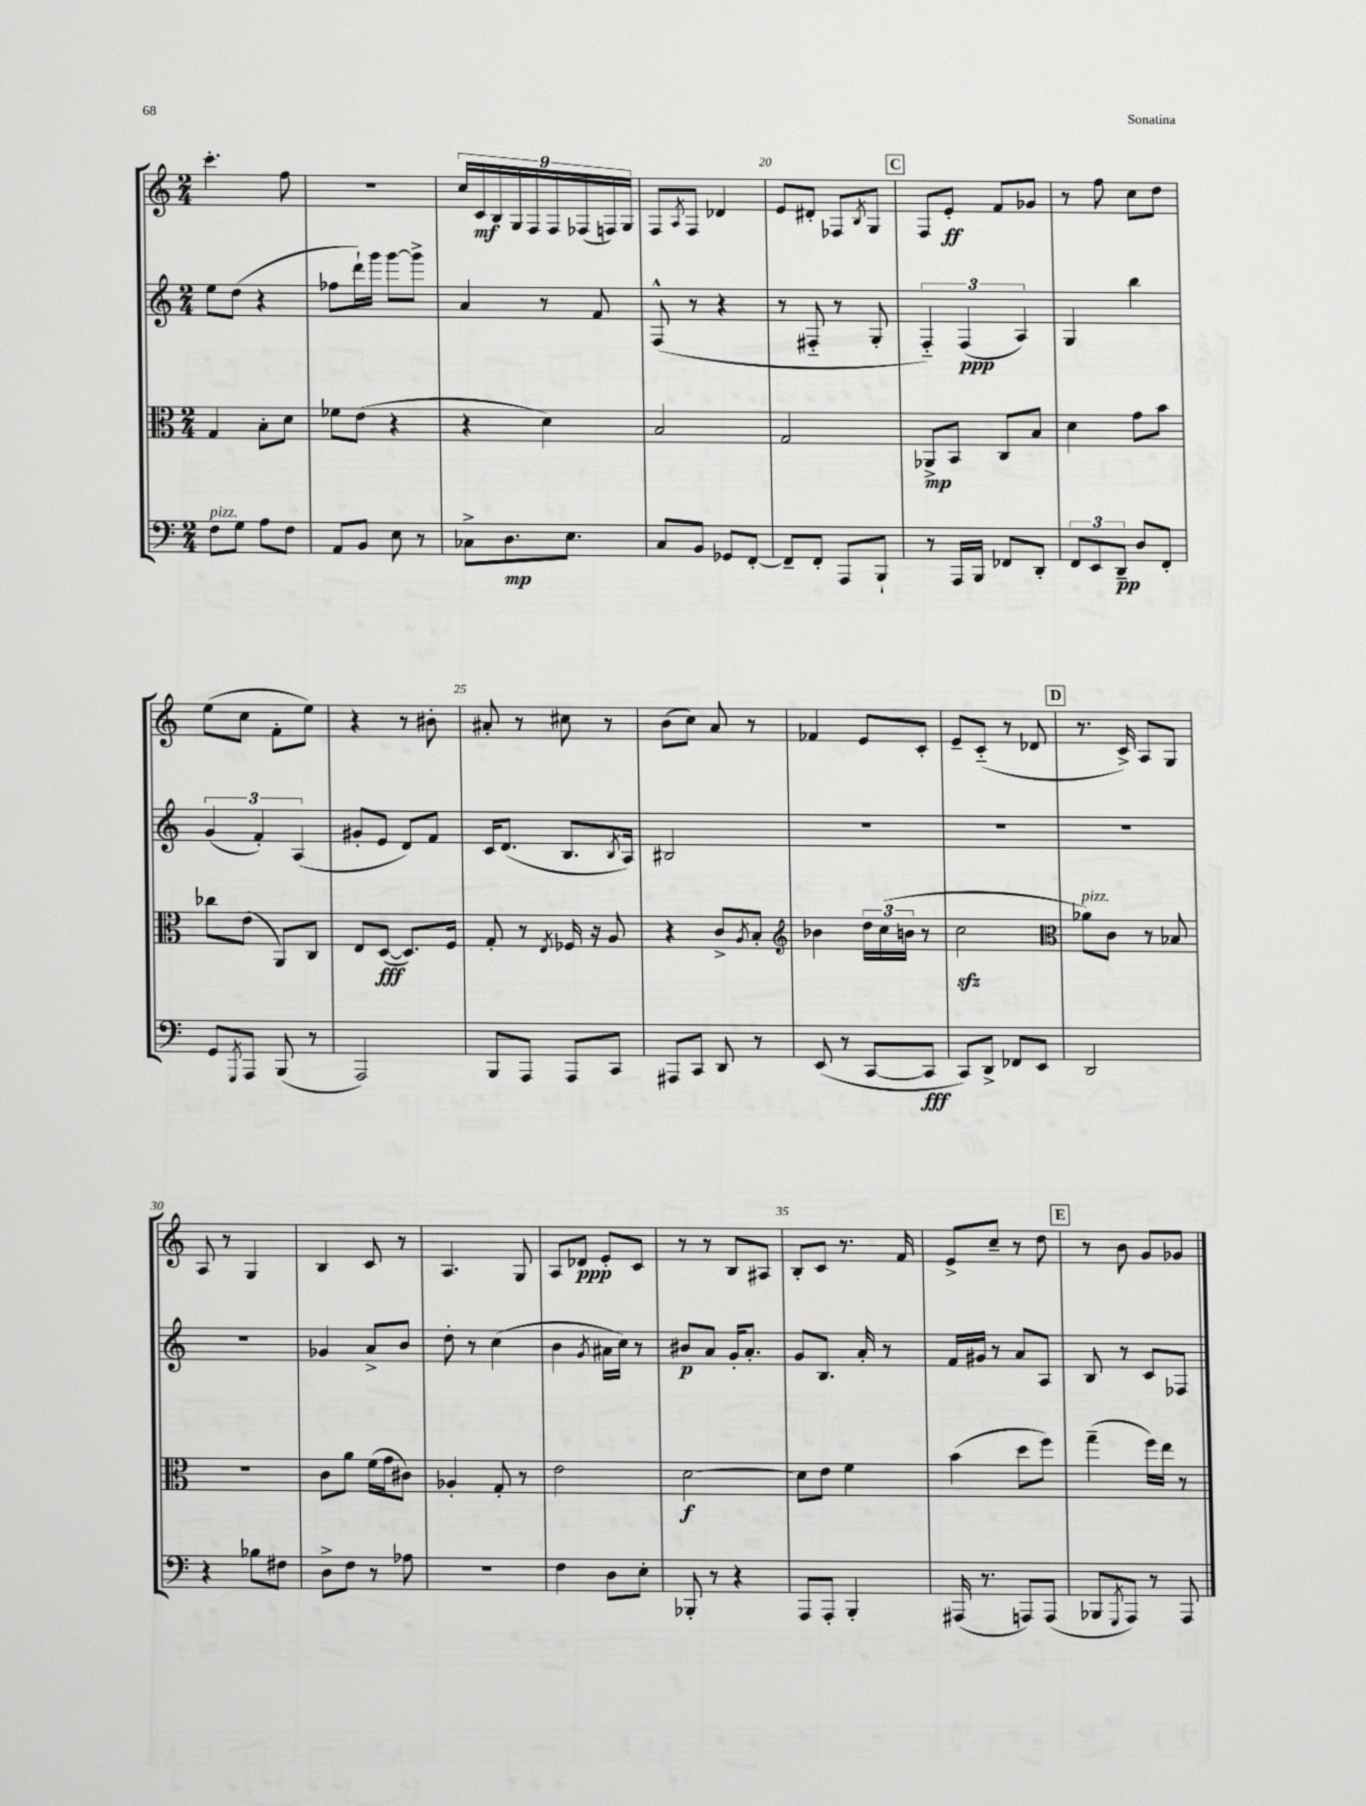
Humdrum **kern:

**kern	**dynam	**kern	**dynam	**kern	**dynam	**kern	**dynam
*part4	*part4	*part3	*part3	*part2	*part2	*part1	*part1
*staff4	*staff4	*staff3	*staff3	*staff2	*staff2	*staff1	*staff1
*clefF4	*	*clefC3	*	*clefG2	*	*clefG2	*
*k[]	*	*k[]	*	*k[]	*	*k[]	*
*M2/4	*	*M2/4	*	*M2/4	*	*M2/4	*
=16	=16	=16	=16	=16	=16	=16	=16
!LO:TX:a:i:t=pizz.	!	!	!	!	!	!	!
8F\L	.	4G/	.	8ee\L	.	4.ccc'\	.
8G\J	.	.	.	(8dd\J	.	.	.
8A\L	.	8B'\L	.	4r	.	.	.
8F\J	.	8d\J	.	.	.	8ff\	.
=17	=17	=17	=17	=17	=17	=17	=17
8AA/L	.	8f-X\L	.	8ff-X\L	.	2r	.
8BB/J	.	(8e\J	.	16ddd`\L)	.	.	.
.	.	.	.	16ggg\JJ	.	.	.
8E\	.	4r	.	[8ggg\L	.	.	.
8r	.	.	.	8ggg^\J]	.	.	.
=18	=18	=18	=18	=18	=18	=18	=18
8C-X^\L	.	4r	.	4a/	.	18cc/LL	.
.	.	.	.	.	.	18c/	mf
.	.	.	.	.	.	18B/	.
8.D\	mp	.	.	.	.	.	.
.	.	.	.	.	.	18G/	.
.	.	.	.	.	.	18F/	.
.	.	4d\)	.	8r	.	.	.
.	.	.	.	.	.	18F/	.
8.E\J	.	.	.	.	.	.	.
.	.	.	.	.	.	(18F-X/	.
.	.	.	.	8f/	.	.	.
.	.	.	.	.	.	18Fn/)	.
.	.	.	.	.	.	18G/JJ	.
=19	=19	=19	=19	=19	=19	=19	=19
8C/L	.	2B/	.	(8F^^/	.	8F/L	.
.	.	.	.	.	.	8qA/	.
8BB/J	.	.	.	8r	.	8F/J	.
8GG-X/L	.	.	.	4r	.	4d-X/	.
[8FF'/J	.	.	.	.	.	.	.
=20	=20	=20	=20	=20	=20	=20	=20
8FF~/L]	.	2G/	.	8r	.	8e/L	.
8FF'/J	.	.	.	8F#X/	.	8d#X'/J	.
8AAA/L	.	.	.	8r	.	8F-X/L	.
.	.	.	.	.	.	8qB/	.
8BBB`/J	.	.	.	8G'/	.	8G/J	.
!!LO:REH:place=s1:t=C
=21	=21	=21	=21	=21	=21	=21	=21
8r	.	8AA-X^/L	mp	6F/)	.	8F/L	.
16AAA/LL	.	8BB/J	.	.	.	8e'/J	ff
.	.	.	.	(6F/	ppp	.	.
16BBB/JJ	.	.	.	.	.	.	.
8FF-X/L	.	8C/L	.	.	.	8f/L	.
.	.	.	.	6A/)	.	.	.
8DD'/J	.	8B/J	.	.	.	8g-X/J	.
=22	=22	=22	=22	=22	=22	=22	=22
12FF/L	.	4d\	.	4G/	.	8r	.
12EE/	.	.	.	.	.	.	.
.	.	.	.	.	.	8ff\	.
12DD~/J	pp	.	.	.	.	.	.
8D/L	.	8g\L	.	4bb\	.	8cc\L	.
8FF'/J	.	8b\J	.	.	.	8dd\J	.
!!LO:LB:g=z
=23	=23	=23	=23	=23	=23	=23	=23
8GG/L	.	8cc-X\L	.	(6g/	.	(8ee\L	.
8qGGG/	.	.	.	.	.	.	.
8AAA/J	.	(8e\J	.	.	.	8cc\J	.
.	.	.	.	6f'/)	.	.	.
(8BBB/	.	8AA/L)	.	.	.	8f'\L	.
.	.	.	.	(6A/	.	.	.
8r	.	8C/J	.	.	.	8ee\J)	.
=24	=24	=24	=24	=24	=24	=24	=24
2AAA/)	.	8E/L	.	8g#X'/L	.	4r	.
.	.	([8D/J	fff	8e/J	.	.	.
.	.	8.D/L])	.	8d/L)	.	8r	.
.	.	.	.	8f/J	.	8b#X'\	.
.	.	16F/Jk	.	.	.	.	.
=25	=25	=25	=25	=25	=25	=25	=25
8BBB/L	.	8G'/	.	16c/KL	.	8a#X'/	.
.	.	.	.	(8.d/J	.	.	.
8AAA/J	.	8r	.	.	.	8r	.
.	.	8qE/	.	.	.	.	.
8AAA/L	.	16F-X/	.	8.B/L	.	8cc#X\	.
.	.	16r	.	.	.	.	.
8CC/J	.	8A/	.	.	.	8r	.
.	.	.	.	8qB/	.	.	.
.	.	.	.	16A/Jk)	.	.	.
=26	=26	=26	=26	=26	=26	=26	=26
8AAA#X/L	.	4r	.	2B#X/	.	(8b\L	.
8CC/J	.	.	.	.	.	8cc\J)	.
8DD/	.	8c^/L	.	.	.	8a/	.
.	.	8qA/	.	.	.	.	.
8r	.	8B'/J	.	.	.	8r	.
=27	=27	=27	=27	=27	=27	=27	=27
*	*	*clefG2	*	*	*	*	*
(8EE/	.	4b-X\	.	2r	.	4f-X/	.
8r	.	.	.	.	.	.	.
[8CC/L	.	24dd\LL	.	.	.	8e/L	.
.	.	(24cc\	.	.	.	.	.
.	.	24bn\JJ	.	.	.	.	.
8CC/J]	fff	8r	.	.	.	8c'/J	.
=28	=28	=28	=28	=28	=28	=28	=28
8CC/L)	.	2cczz\	.	2r	.	8e~/L	.
8DD^/J	.	.	.	.	.	(8c/J	.
8FF-X/L	.	.	.	.	.	8r	.
8EE/J	.	.	.	.	.	8d-X/	.
!!LO:REH:place=s1:t=D
=29	=29	=29	=29	=29	=29	=29	=29
*	*	*clefC3	*	*	*	*	*
!	!	!LO:TX:a:i:t=pizz.	!	!	!	!	!
2DD/	.	8a-X\L)	.	2r	.	8.r	.
.	.	8c\J	.	.	.	.	.
.	.	.	.	.	.	16c^/)	.
.	.	8r	.	.	.	8A/L	.
.	.	8B-X/	.	.	.	8G/J	.
!!LO:LB:g=z
=30	=30	=30	=30	=30	=30	=30	=30
4r	.	2r	.	2r	.	8A/	.
.	.	.	.	.	.	8r	.
8B-X\L	.	.	.	.	.	4G/	.
8F#X\J	.	.	.	.	.	.	.
=31	=31	=31	=31	=31	=31	=31	=31
8D^\L	.	8c\L	.	4g-X/	.	4B/	.
8F\J	.	8a\J	.	.	.	.	.
8r	.	(16f\LL	.	8a^/L	.	8c/	.
.	.	16g\J	.	.	.	.	.
8A-X\	.	8c#X\J)	.	8b/J	.	8r	.
=32	=32	=32	=32	=32	=32	=32	=32
2r	.	4A-X'/	.	8dd'\	.	4.A/	.
.	.	.	.	8r	.	.	.
.	.	8G'/	.	(4cc\	.	.	.
.	.	8r	.	.	.	8G/	.
=33	=33	=33	=33	=33	=33	=33	=33
4F\	.	2e\	.	4b\	.	8A/L	.
.	.	.	.	.	.	8d-X/J	ppp
.	.	.	.	8qg/	.	.	.
8D\L	.	.	.	16a#X\LL	.	8e'/L	.
.	.	.	.	16cc\JJ)	.	.	.
8E'\J	.	.	.	8r	.	8c/J	.
=34	=34	=34	=34	=34	=34	=34	=34
8BBB-X'/	.	[2d\	f	8b#X/L	p	8r	.
8r	.	.	.	8a/J	.	8r	.
4r	.	.	.	16g'/KL	.	8B/L	.
.	.	.	.	8.a'/J	.	.	.
.	.	.	.	.	.	8A#X/J	.
=35	=35	=35	=35	=35	=35	=35	=35
8AAA/L	.	8d\L]	.	8g/L	.	8B'/L	.
8AAA'/J	.	8e\J	.	8.B/J	.	8c/J	.
4BBB'/	.	4f\	.	.	.	8.r	.
.	.	.	.	16a'/	.	.	.
.	.	.	.	8r	.	.	.
.	.	.	.	.	.	16f/	.
=36	=36	=36	=36	=36	=36	=36	=36
(16AAA#X/	.	(4b\	.	16f/LL	.	8e^/L	.
8.r	.	.	.	16g#X/JJ	.	.	.
.	.	.	.	8r	.	8cc~/J	.
8AAAn/L)	.	8dd\L	.	8a/L	.	8r	.
(8AAA/J	.	8ff\J)	.	8A/J	.	8dd\	.
!!LO:REH:place=s1:t=E
=37	=37	=37	=37	=37	=37	=37	=37
8BBB-X/L	.	(4gg~\	.	8B/	.	8r	.
8qGGG/	.	.	.	.	.	.	.
8AAA/J)	.	.	.	8r	.	8b\	.
8r	.	16ff\LL)	.	8c/L	.	8g/L	.
.	.	16ee\JJ	.	.	.	.	.
8AAA/	.	8r	.	8F-X/J	.	8g-X/J	.
==	==	==	==	==	==	==	==
*-	*-	*-	*-	*-	*-	*-	*-
